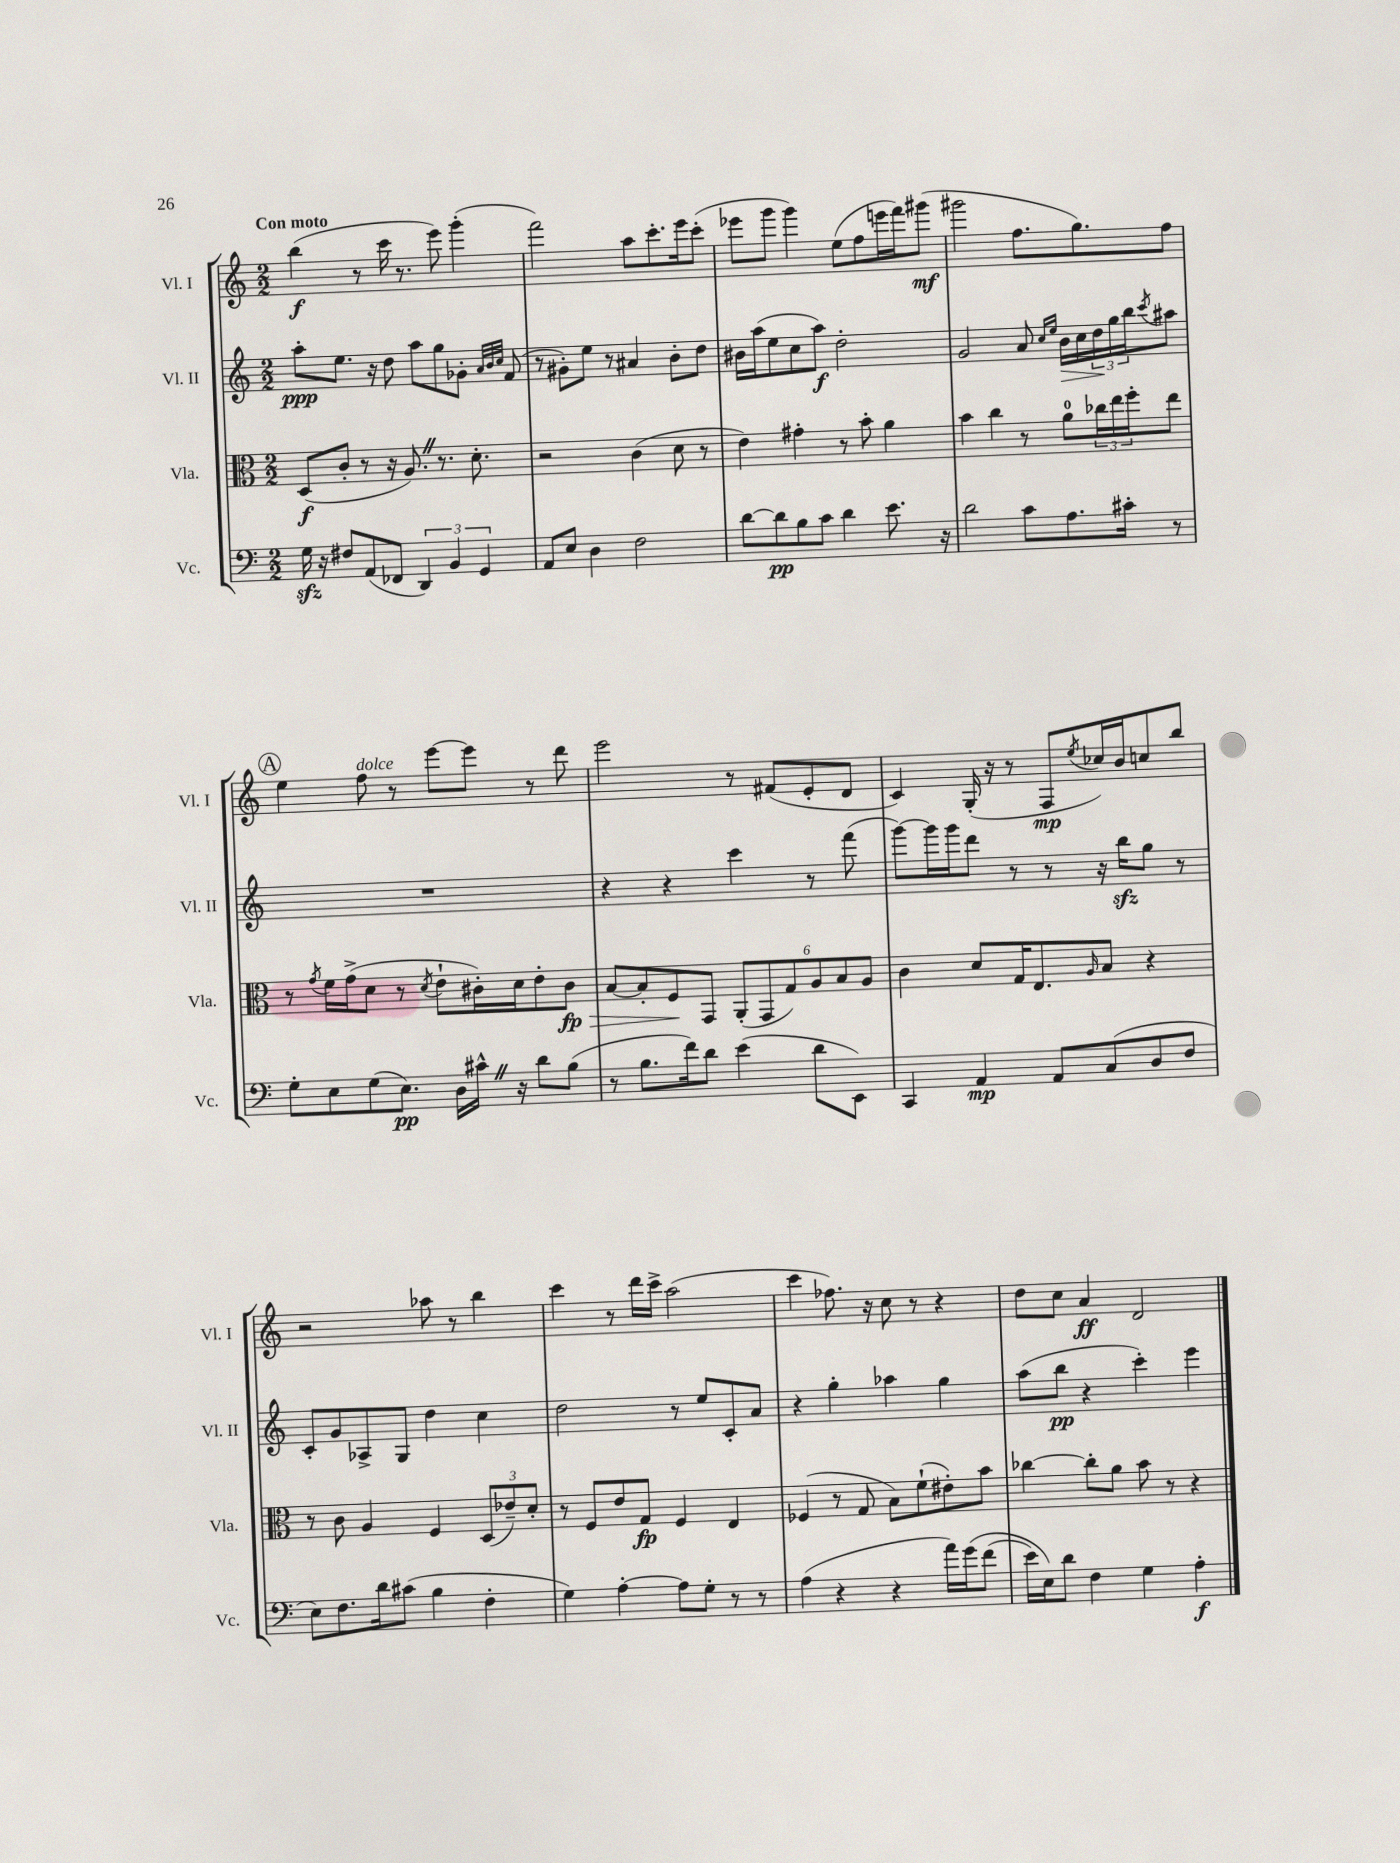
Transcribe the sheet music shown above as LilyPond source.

<<
\new StaffGroup <<
\new Staff = "s0" \with { instrumentName = "Vl. I" shortInstrumentName = "Vl. I" } {
    \clef treble \key c \major \numericTimeSignature \time 2/2 \tempo "Con moto"
    b''4\f( r8 c'''16 r8. e'''8) g'''4-.( |
    f'''2) a''8 c'''8.-. e'''16 c'''8-.( |
    ees'''8 g'''8 g'''4) e''8( f''8 e'''16 f'''16) gis'''8\mf( |
    gis'''2 f''8. g''8.) f''8 |
    \mark \markup { \circle "A" } e''4 f''8^\markup { \italic "dolce" } r8 e'''8~ e'''8 r8 d'''8 |
    e'''2 r8 fis'8( e'8-. d'8 |
    c'4) g16-.( r16 r8 f8\mp \acciaccatura { e''8 } ces''16) b'16 c''8 b''8 |
    r2 aes''8 r8 b''4 |
    c'''4 r8 d'''16 c'''16-> a''2( |
    c'''4 fes''8.) r16 c''8 r8 r4 |
    d''8 c''8 a'4\ff d'2 \bar "|." |
}
\new Staff = "s1" \with { instrumentName = "Vl. II" shortInstrumentName = "Vl. II" } {
    \clef treble \key c \major \numericTimeSignature \time 2/2
    a''8-.\ppp e''8. r16 d''8 a''8 g''8 ges'8-. \grace { a'32 b'32 c''32 } f'8( |
    r8 gis'8-.) e''8 r8 ais'4 b'8-. d''8 |
    bis'16 a''16( e''8 c''8 a''8\f) d''2-. |
    g'2 a'8 \grace { c''16 e''16 } b'16\> c''16 \tuplet 3/2 { d''16\! g''16 b''16 } \acciaccatura { c'''8 } ais''8 |
    \mark \markup { \circle "A" } R1 |
    r4 r4 c'''4 r8 f'''8( |
    g'''8~) g'''16 g'''16 d'''8 r8 r8 r16 b''16\sfz g''8 r8 |
    c'8-. g'8 aes8-> g8 d''4 c''4 |
    d''2 r8 e''8 c'8-. a'8 |
    r4 g''4-. aes''4 g''4 |
    a''8( b''8\pp r4 c'''4-.) e'''4 \bar "|." |
}
\new Staff = "s2" \with { instrumentName = "Vla." shortInstrumentName = "Vla." } {
    \clef alto \key c \major \numericTimeSignature \time 2/2
    d8\f( c'8-. r8 r16 a8.) \once \override BreathingSign.text = \markup { \musicglyph "scripts.caesura.straight" } \breathe r8. d'8.-. |
    r2 c'4( d'8 r8 |
    e'4) gis'4-. r8 b'8-. a'4 |
    b'4 c''4 r8 a'8-0 \tuplet 3/2 { ces''16 e''16 f''16-. } e''8 |
    \mark \markup { \circle "A" } r8 \acciaccatura { g'8 } f'16 g'16->( d'8 r8 \acciaccatura { d'8 } e'8-! cis'16-.) d'16 e'8-. cis'8\fp\> |
    b8~ b8-. f8\! g,8 \tuplet 6/4 { a,8-.( g,8 g8) a8 b8 a8 } |
    c'4 d'8 g16 e8. \grace { a16 } b8 r4 |
    r8 c'8 a4 f4 \tuplet 3/2 { d8( ees'8--) d'8-. } |
    r8 f8 e'8 g8\fp f4 e4 |
    fes4( r8 g8 b8) f'8-!( eis'8-.) b'8 |
    ces''4~ ces''8-. a'8 b'8 r8 r4 \bar "|." |
}
\new Staff = "s3" \with { instrumentName = "Vc." shortInstrumentName = "Vc." } {
    \clef bass \key c \major \numericTimeSignature \time 2/2
    g16\sfz r16 fis8 a,8( fes,8 \tuplet 3/2 { d,4) b,4 g,4 } |
    a,8 e8 d4 f2 |
    d'8~ d'8\pp b8 c'8 d'4 e'8. r16 |
    d'2 c'8 a8. cis'16-. r8 |
    \mark \markup { \circle "A" } g8-. e8 g8( e8.\pp) d16 cis'16-^ \once \override BreathingSign.text = \markup { \musicglyph "scripts.caesura.straight" } \breathe r16 d'8 b8( |
    r8 b8. f'16) d'8 e'4( d'8 e,8) |
    c,4 a,4\mp a,8 c8( d8 f8 |
    e8) f8. d'16 cis'8( b4 f4-. |
    g4) a4~-. a8 g8-. r8 r8 |
    a4( r4 r4 a'16) g'16\( f'8( |
    e'16) e16\) d'8 f4 g4 a4-.\f \bar "|." |
}
>>
>>
\layout { \context { \Score \remove "Bar_number_engraver" } }
